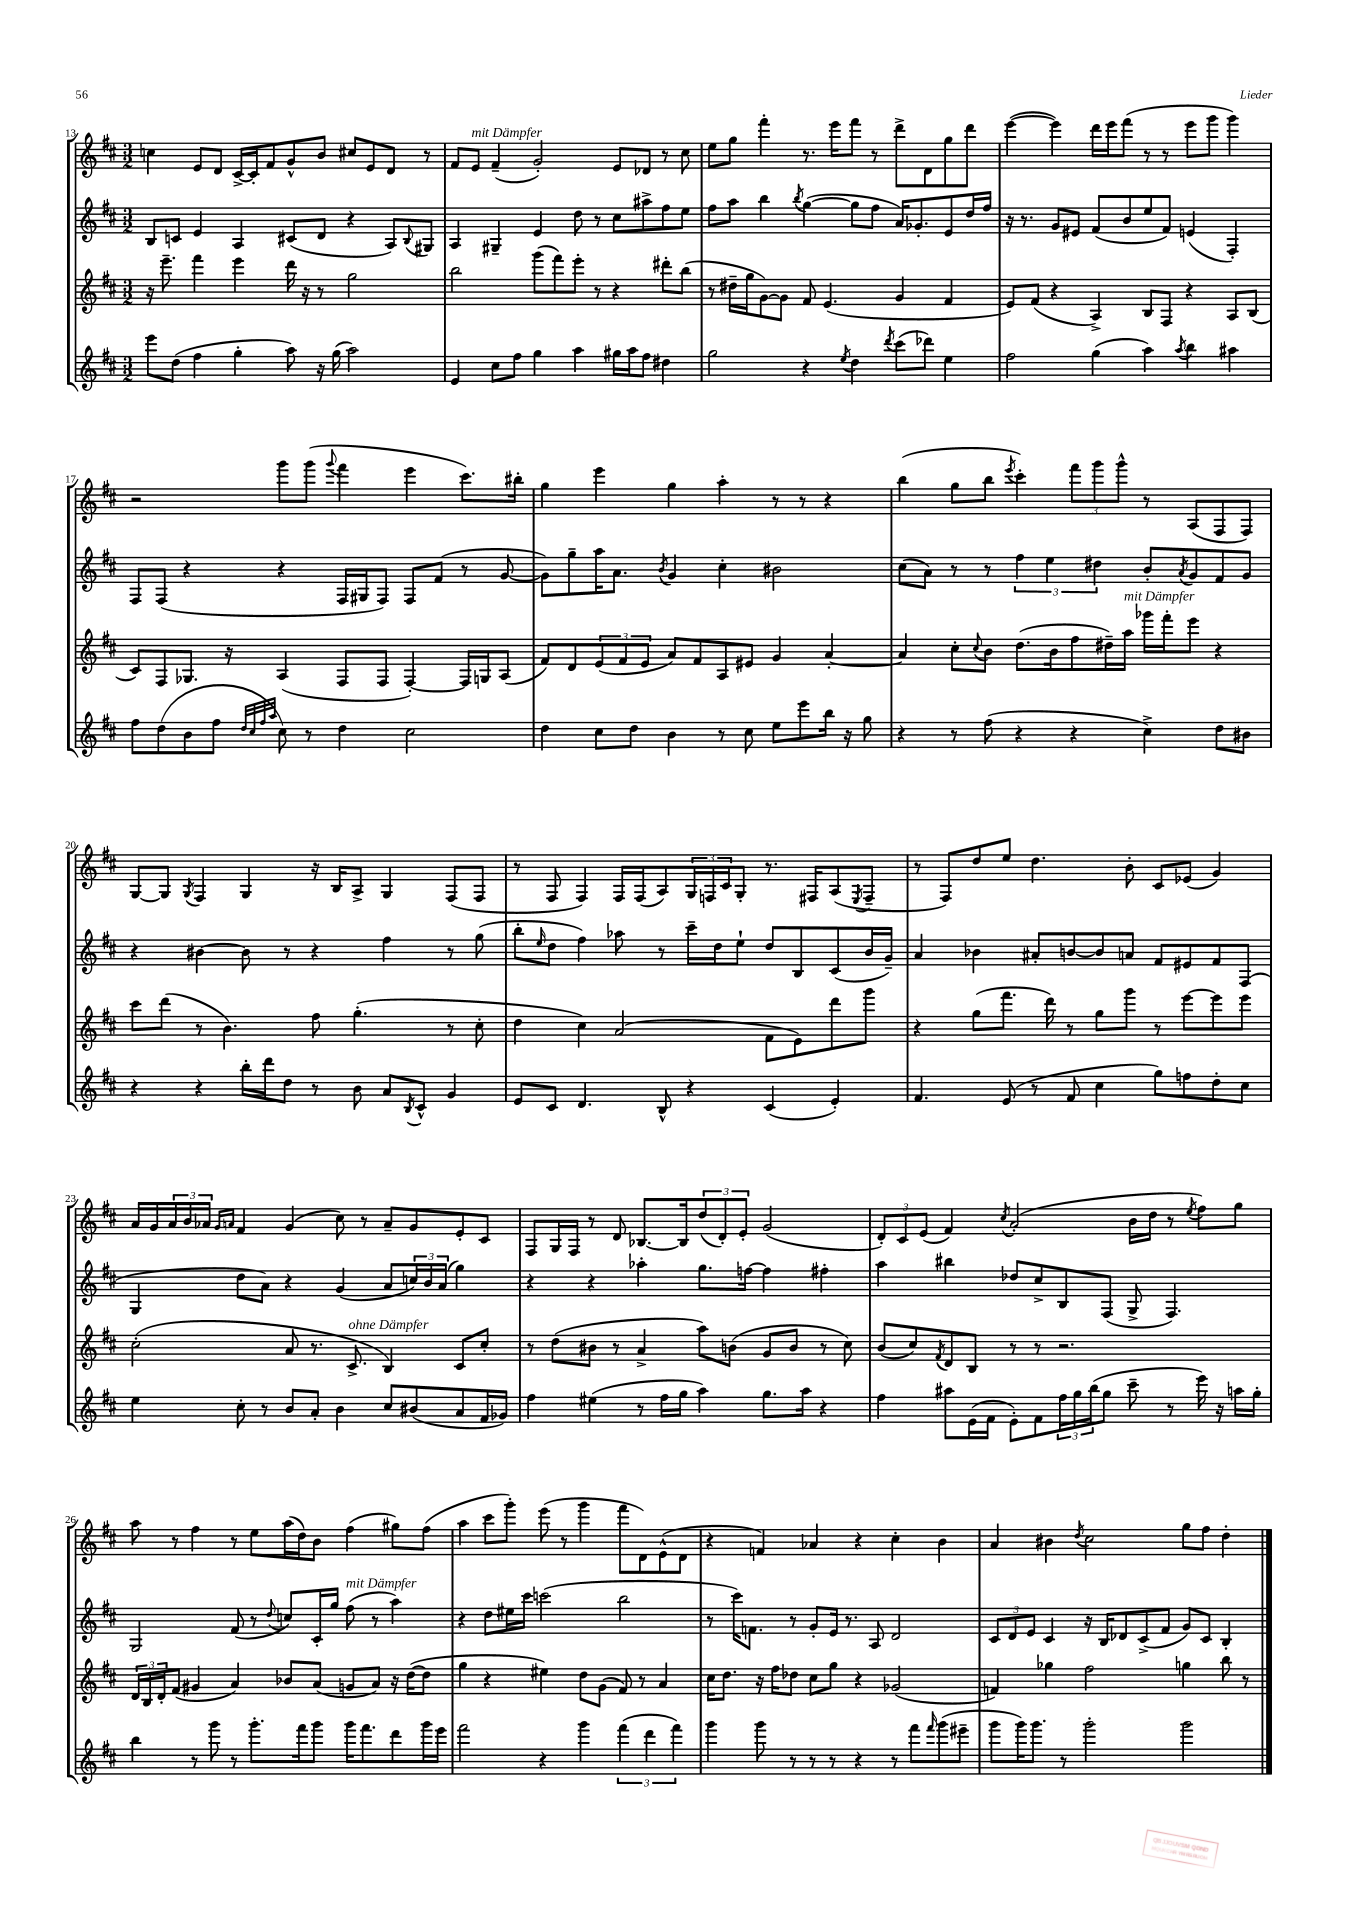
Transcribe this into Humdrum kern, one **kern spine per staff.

**kern	**kern	**kern	**kern
*staff4	*staff3	*staff2	*staff1
*clefG2	*clefG2	*clefG2	*clefG2
*k[f#c#]	*k[f#c#]	*k[f#c#]	*k[f#c#]
*M3/2	*M3/2	*M3/2	*M3/2
8eee\L	16r	8B/L	4cc\
.	8.eee~\	.	.
(8dd\J	.	8c/J	.
4ff#\	4fff#\	4e/	8e/L
.	.	.	8d/J
4gg'\	4eee\	4A/	[16c#^/LL
.	.	.	16c#'/]J
.	.	.	8f#/
8aa\)	16ddd\	(8c#/L	8g^^/
.	16r	.	.
16r	8r	8d/J	8b/J
(16gg\	.	.	.
2aa\)	2gg\	4r	8cc#/L
.	.	.	8e/
.	.	8A/L)	8d/J
.	.	8qqB/	.
.	.	8G#/J	8r
=	=	=	=
4e/	2bb\	4A/	8f#/L
.	.	.	8e/J
8cc#\L	.	4G#~/	(4f#~/
8ff#\J	.	.	.
4gg\	(8ggg\L	4e/	2g'/)
.	8fff#\)	.	.
4aa\	8eee'\J	8dd\	.
.	8r	8r	.
16gg#\LL	4r	8cc#\L	8e/L
16aa\J	.	.	.
8ff#\J	.	8aa#^\	8d-/J
4dd#\	8ddd#'\L	8ff#\	8r
.	(8bb\J	8ee\J	8cc#\
=	=	=	=
2gg\	8r	8ff#\L	8ee\L
.	16dd#~\LL	8aa\J	8gg\J
.	16gg\J	.	.
.	[8g\)	4bb\	4fff#'\
.	8g\]J	.	.
.	.	8qbb/	.
4r	8f#/	([4gg\	8.r
.	(4.e/	.	.
.	.	.	16eee\LK
8qee/	.	.	.
4dd\	.	8gg\]L	8fff#\J
.	.	8ff#\J	8r
8qddd/	.	.	.
(8ccc#\L	4g/	16a/LK)	8ddd^\L
.	.	8.g-'/	.
8ddd-\J)	.	.	8d\
4ee\	4f#/	8e/	8gg\
.	.	16dd/L	8ddd\J
.	.	16ff#/JJ	.
=	=	=	=
2ff#\	8e/L)	16r	([4eee\
.	.	8.r	.
.	(8f#/J	.	.
.	4r	8g/L	4eee\])
.	.	8e#/J	.
(4gg\	4A^/)	(8f#/L	16ddd\LL
.	.	.	16eee\J
.	.	8b/	(8fff#\J
4aa\)	8B/L	8ee/	8r
.	8F#/J	8f#/J)	8r
8qaa/	.	.	.
4bb\	4r	(4e/	8eee\L
.	.	.	8ggg\J
4aa#\	8A/L	4F#'/)	4ggg\)
.	(8B/J	.	.
=	=	=	=
8ff#\L	8c#/L)	8F#/L	2r
(8dd\	8F#/	(8F#/J	.
8b\	8.G-/J	4r	.
8ff#\J	.	.	.
.	16r	.	.
32qqdd/LLL	.	.	.
32qqcc#/	.	.	.
32qqff#/	.	.	.
32qqaa/JJJ	.	.	.
8cc#\)	(4A/	4r	8ggg\L
8r	.	.	(8ggg\J
.	.	.	8qqggg/
4dd\	8F#/L	16F#/LL	4fff#\
.	.	16G#/J	.
.	8F#/J	8F#/J)	.
2cc#\	[4F#'/)	8F#/L	4eee\
.	.	(8f#/J	.
.	16F#/]LL	8r	8.ccc#\L)
.	16G/J	.	.
.	(8A/J	[8g/	.
.	.	.	16bb#'\Jk
=	=	=	=
4dd\	8f#/L)	8g\]L)	4gg\
.	8d/	8gg~\	.
8cc#\L	(12e/	16aa\K	4eee\
.	.	8.a\J	.
.	12f#/	.	.
8dd\J	.	.	.
.	12e/J	.	.
.	.	8qb/	.
4b\	8a/L)	4g/	4gg\
.	8f#/	.	.
8r	8A/	4cc#'\	4aa'\
8cc#\	8e#/J	.	.
8ee\L	4g/	2b#\	8r
8eee\	.	.	8r
16bb\Jk	[4a'/	.	4r
16r	.	.	.
8gg\	.	.	.
=	=	=	=
4r	4a/]	(8cc#\L	(4bb\
.	.	8a\J)	.
8r	8cc#'\L	8r	8gg\L
.	8qqcc#/	.	.
(8ff#\	8b\J	8r	8bb\J
.	.	.	8qeee/
4r	(8.dd\L	6ff#\	4ccc#'\)
.	.	6ee\	.
.	16b\k	.	.
4r	8ff#\	.	12fff#\L
.	.	6dd#\	12ggg\
.	16dd#~\L)	.	.
.	.	.	12ggg^^\J
.	16aa\JJ	.	.
4cc#^\)	16ggg-\LL	8b'/L	8r
.	16fff#'\J	.	.
.	.	8qa/	.
.	8eee\J	8g/	(8A/L
8dd\L	4r	8f#/	8F#/
8b#\J	.	8g/J	8F#/J)
=	=	=	=
4r	8ccc#\L	4r	[8G/L
.	(8ddd\J	.	8G/]J
.	.	.	8qG/
4r	8r	[4b#\	4F#/
.	4.b\)	.	.
16bb'\LL	.	8b#\]	4G/
16ddd\J	.	.	.
8dd\J	.	8r	.
8r	8ff#\	4r	16r
.	.	.	16B/LK
8b\	(4.gg'\	.	8A^/J
8a/L	.	4ff#\	4G/
8qB/	.	.	.
8c#^^/J	.	.	.
4g/	8r	8r	(8F#/L
.	8cc#'\	(8gg\	8F#/J
=	=	=	=
8e/L	4dd\	8bb'\L	8r
.	.	16qqee/	.
8c#/J	.	8dd\J	8F#/
4.d/	4cc#\)	4ff#\)	4F#/)
.	(2a/	8aa-\	16F#/LL
.	.	.	(16F#/J
8B^^/	.	8r	8A/)
4r	.	16ccc#~\LL	24G/L
.	.	.	24F/
.	.	16dd\J	.
.	.	.	24c#/J
.	.	8ee`\J	8G'/J
(4c#/	8f#\L	8dd/L	8.r
.	8e\)	8B/	.
.	.	.	16F#/LK
4e'/)	8ddd\	(8c#/	(8A/
.	.	.	8qE/
.	8ggg\J	16b/L	8F#~/J
.	.	16g~/JJ)	.
=	=	=	=
4.f#/	4r	4a/	8r
.	.	.	8F#/L)
.	(8gg\L	4b-\	8dd/
(8e/	8.fff#\J	.	8ee/J
8r	.	8a#'/L	4.dd\
.	16ddd\)	.	.
8f#/	8r	[8b/	.
4cc#\	8gg\L	8b/]	.
.	8ggg\J	8a/J	8b'\
8gg\L)	8r	8f#/L	8c#/L
8ff\	[8eee\L	8e#/	(8e-/J
8dd'\	8eee\]	8f#/	4g/)
8cc#\J	8eee\J	(8F#/J	.
=	=	=	=
4ee\	(2cc#'\	4G/	16a/LL
.	.	.	16g/
.	.	.	24a/
.	.	.	24b/
.	.	.	24a-/JJ
.	.	.	16qqg/LL
.	.	.	16qqa/JJ
8cc#'\	.	8dd\L	4f#/
8r	.	8a\J)	.
8b/L	8a/	4r	(4g/
8a'/J	8.r	.	.
4b\	.	(4g/	8cc#\)
.	8.c#^/	.	.
.	.	.	8r
8cc#/L	4B/)	8a/L	8a~/L
(8b#/	.	24cc/L)	8g/
.	.	24b/	.
.	.	(24a/JJ	.
8a/	8c#/L	4gg\)	8e'/
16f#/L	8cc#'/J	.	8c#/J
16g-/JJ)	.	.	.
=	=	=	=
4ff#\	8r	4r	8F#/L
.	(8dd\L	.	16G/L
.	.	.	16F#/JJ
(4ee#\	8b#\J	4r	8r
.	8r	.	8d/
8r	4a^/	4aa-'\	[8.B-/L
16ff#\LL	.	.	.
16gg\JJ	.	.	16B-/]k
4aa\)	8aa\L)	8.gg\L	(12dd/
.	.	.	12d'/)
.	(8b\J	.	.
.	.	.	12e'/J
.	.	[16ff\Jk	.
8.gg\L	8g/L	4ff\]	(2g/
.	8b/J	.	.
16aa\Jk	.	.	.
4r	8r	4ff#'\	.
.	8cc#\)	.	.
=	=	=	=
4ff#\	(8b/L	4aa\	12d'/L)
.	.	.	12c#/
.	8cc#/)	.	.
.	.	.	(12e/J
.	8qf#/	.	.
8aa#\L	8d/	4bb#\	4f#/)
(16e\L	8B/J	.	.
16f#\JJ	.	.	.
.	.	.	8qcc#/
8e'\L)	8r	8dd-/L	(2a'/
8f#\	8r	8cc#^/	.
24ff#\L	2.r	8B/	.
24gg\	.	.	.
(24bb\J	.	.	.
8gg\J	.	(8F#/J	.
8ccc#~\	.	8G^/	16b\LL
.	.	.	16dd\JJ
8r	.	4.F#/)	8r
.	.	.	8qee/
16eee\)	.	.	8ff#\L)
16r	.	.	.
16aa\LL	.	.	8gg\J
16gg'\JJ	.	.	.
=	=	=	=
4bb\	24d/LL	2G/	8aa\
.	24B/	.	.
.	24d'/J	.	.
.	(8f#/J	.	8r
8r	4g#/	.	4ff#\
8ggg\	.	.	.
8r	4a/)	(8f#/	8r
8.ggg'\L	.	8r	8ee\L
.	.	8qqdd/	.
.	8b-/L	8cc/L)	(16aa\L
16fff#\k	.	.	16dd\J)
8ggg\J	(8a/J	16c#'/L	8b\J
.	.	16gg/JJ	.
16ggg\LK	8g/L	(8ff#\	(4ff#\
8.fff#\	.	.	.
.	8a/J)	8r	.
8ddd\	16r	4aa\)	8gg#\L)
.	([16dd\LK	.	.
16ggg\L	8dd\]J	.	(8ff#\J
16eee\JJ	.	.	.
=	=	=	=
2fff#\	4gg\	4r	4aa\
.	4r	8dd\L	8ccc#\L
.	.	16ee#\L	8ggg'\J)
.	.	16ccc#\JJ	.
4r	4ee#\)	(2ccc\	(8eee\
.	.	.	8r
4ggg\	8dd\L	.	4ggg\
.	(8g\J	.	.
(6fff#\	8f#/)	2bb\	8fff#\L
.	8r	.	8d\)
6ddd\	.	.	.
.	4a/	.	(8e^^\
6fff#\)	.	.	.
.	.	.	8d\J
=	=	=	=
4ggg\	16cc#\LK	8r	4r
.	8.dd\J	.	.
.	.	16ccc#\LK)	.
.	.	8.f\J	.
8ggg\	16r	.	4f/)
.	16ff#\LK	.	.
8r	8dd-\J	8r	.
8r	8cc#\L	8g'/L	4a-/
8r	8gg\J	16e/Jk	.
.	.	8.r	.
4r	4r	.	4r
.	.	8A/	.
8r	(2g-/	2d/	4cc#'\
8fff#\L	.	.	.
16qqfff#/	.	.	.
(8ggg\	.	.	4b\
8eee#~\J	.	.	.
=	=	=	=
8ggg\L	4f/)	12c#/L	4a/
.	.	12d/	.
16ggg\K)	.	.	.
.	.	12e/J	.
8.ggg\J	.	.	.
.	4gg-\	4c#/	4b#\
8r	.	.	.
.	.	.	8qdd/
2ggg'\	2ff#\	16r	2cc#\
.	.	16B/LK	.
.	.	8d-/	.
.	.	(8c#^/	.
.	.	8f#/J	.
2ggg\	4gg\	8g/L)	8gg\L
.	.	8c#/J	8ff#\J
.	8bb\	4B'/	4dd'\
.	8r	.	.
==	==	==	==
*-	*-	*-	*-
